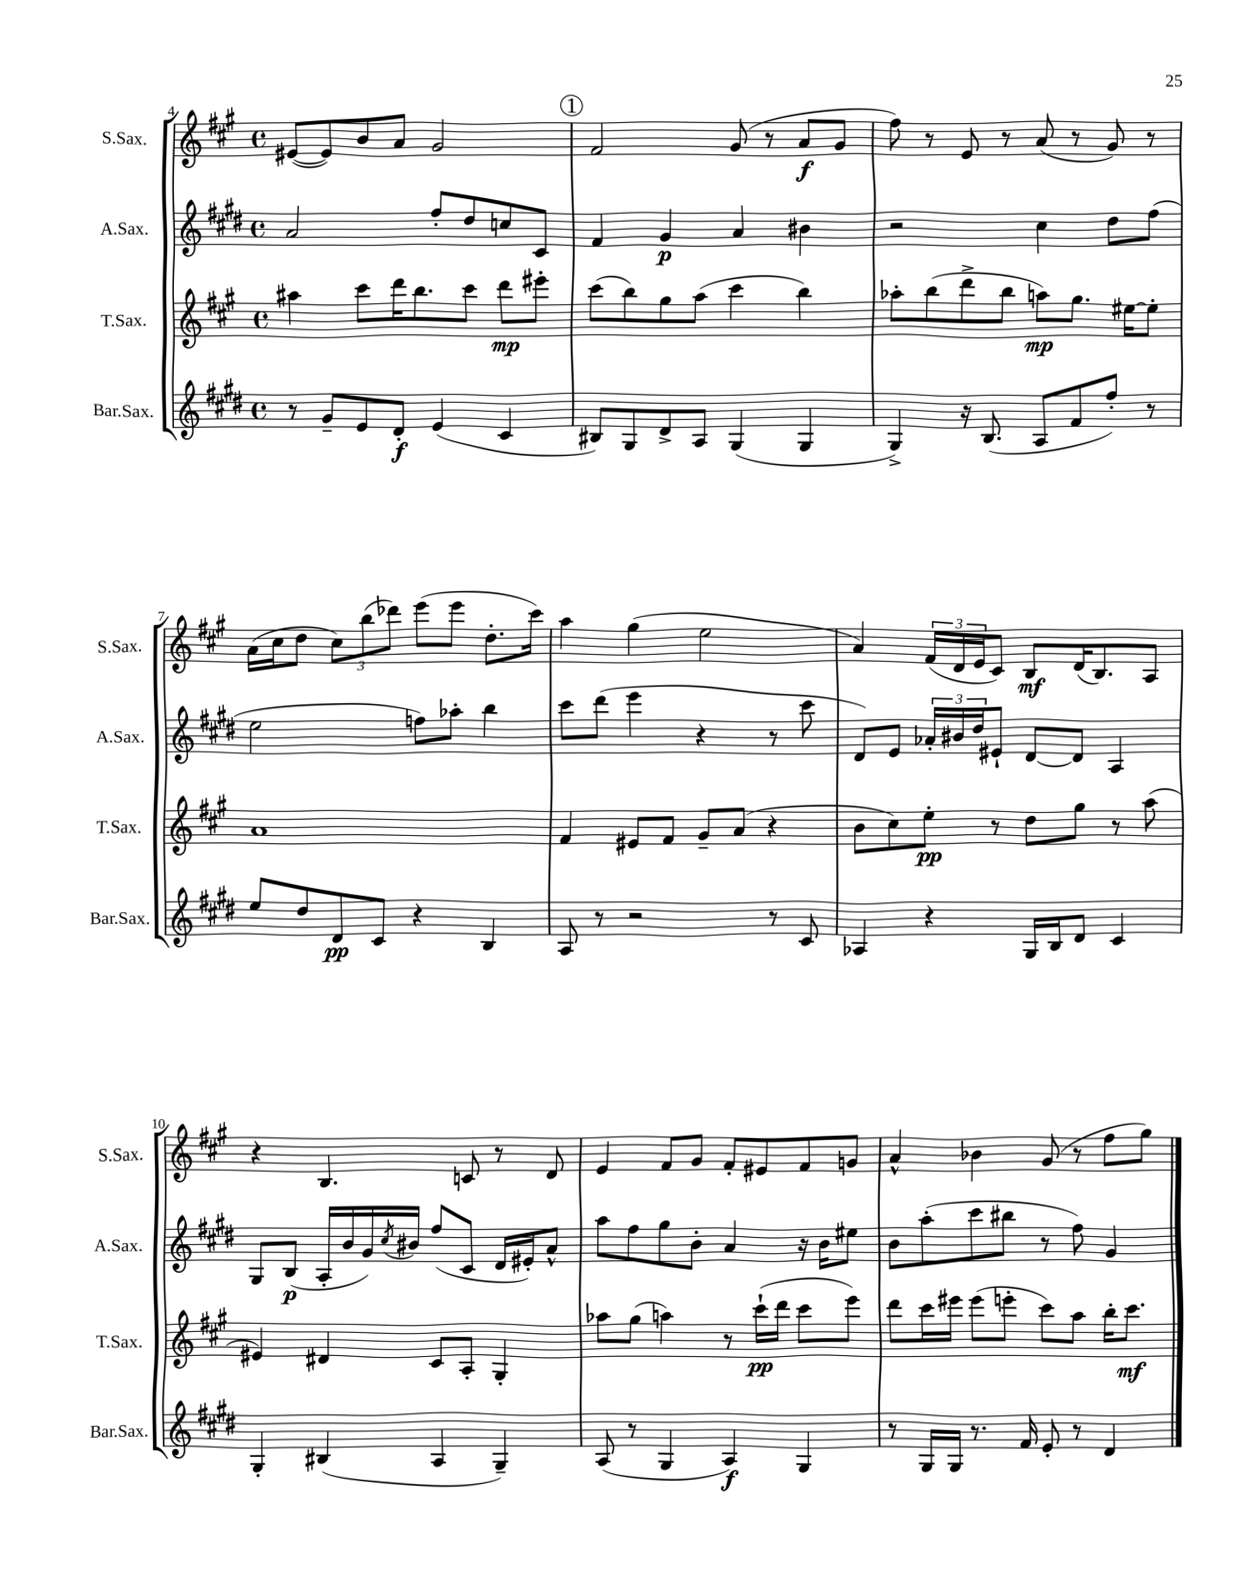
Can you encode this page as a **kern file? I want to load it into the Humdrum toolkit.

**kern	**kern	**kern	**kern
*staff4	*staff3	*staff2	*staff1
*clefG2	*clefG2	*clefG2	*clefG2
*k[f#c#g#d#]	*k[f#c#g#]	*k[f#c#g#d#]	*k[f#c#g#]
*M4/4	*M4/4	*M4/4	*M4/4
*met(c)	*met(c)	*met(c)	*met(c)
8r	4aa#	2a	([8e#
8g#~	.	.	8e#])
8e	8ccc#	.	8b
8d#'	16ddd	.	8a
.	8.bb	.	.
(4e	.	8ff#'	2g#
.	8ccc#	8dd#	.
4c#	8ddd	8cc	.
.	8eee#'	8c#	.
=	=	=	=
8B#)	(8ccc#	4f#	2f#
8G#	8bb)	.	.
8d#^	8gg#	4g#	.
8A	(8aa	.	.
(4G#	4ccc#	4a	(8g#
.	.	.	8r
4G#	4bb)	4b#	8a
.	.	.	8g#
=	=	=	=
4G#^)	8aa-'	2r	8ff#)
.	(8bb	.	8r
16r	8ddd^	.	8e
(8.B	.	.	.
.	8bb	.	8r
8A	8aa)	4cc#	(8a
8f#	8.gg#	.	8r
8ff#')	.	8dd#	8g#)
.	[16ee#	.	.
8r	8ee#']	(8ff#	8r
=	=	=	=
8ee	1a	2ee	(16a
.	.	.	16cc#
8dd#	.	.	8dd
8d#	.	.	12cc#)
.	.	.	(12bb
8c#	.	.	.
.	.	.	12ddd-)
4r	.	8ff)	(8eee
.	.	8aa-'	8eee
4B	.	4bb	8.dd'
.	.	.	16ccc#)
=	=	=	=
8A	4f#	8ccc#	4aa
8r	.	(8ddd#	.
2r	8e#	4eee	(4gg#
.	8f#	.	.
.	8g#~	4r	2ee
.	(8a	.	.
8r	4r	8r	.
8c#	.	8ccc#	.
=	=	=	=
4A-	8b	8d#)	4a)
.	8cc#)	8e	.
4r	8ee'	24a-'	(24f#
.	.	24b#	24d
.	.	24dd#	24e
.	8r	8e#`	8c#)
16G#	8dd	[8d#	8B
16B	.	.	.
8d#	8gg#	8d#]	(16d
.	.	.	8.B)
4c#	8r	4A	.
.	(8aa	.	8A
=	=	=	=
4G#'	4e#)	8G#	4r
.	.	(8B	.
(4B#	4d#	16A'	4.B
.	.	16b	.
.	.	16g#)	.
.	.	8qcc#	.
.	.	16b#	.
4A	8c#	(8ff#	.
.	8A'	8c#	8c
4G#~)	4G#'	16d#	8r
.	.	16e#')	.
.	.	8a^^	8d
=	=	=	=
(8A	8aa-	8aa	4e
8r	(8gg#	8ff#	.
4G#	4aa)	8gg#	8f#
.	.	8b'	8g#
4A)	8r	4a	8f#'
.	(16ccc#`	.	8e#
.	16ddd	.	.
4G#	8ccc#	16r	8f#
.	.	16b	.
.	8eee)	8ee#	8g
=	=	=	=
8r	8ddd	8b	4a^^
16G#	16ccc#	(8aa'	.
16G#	16eee#	.	.
8.r	(8eee#	8ccc#	4b-
.	8eee'	8bb#	.
16f#	.	.	.
8e'	8ccc#)	8r	(8g#
8r	8aa	8ff#)	8r
4d#	16bb'	4g#	8ff#
.	8.ccc#	.	.
.	.	.	8gg#)
==	==	==	==
*-	*-	*-	*-
